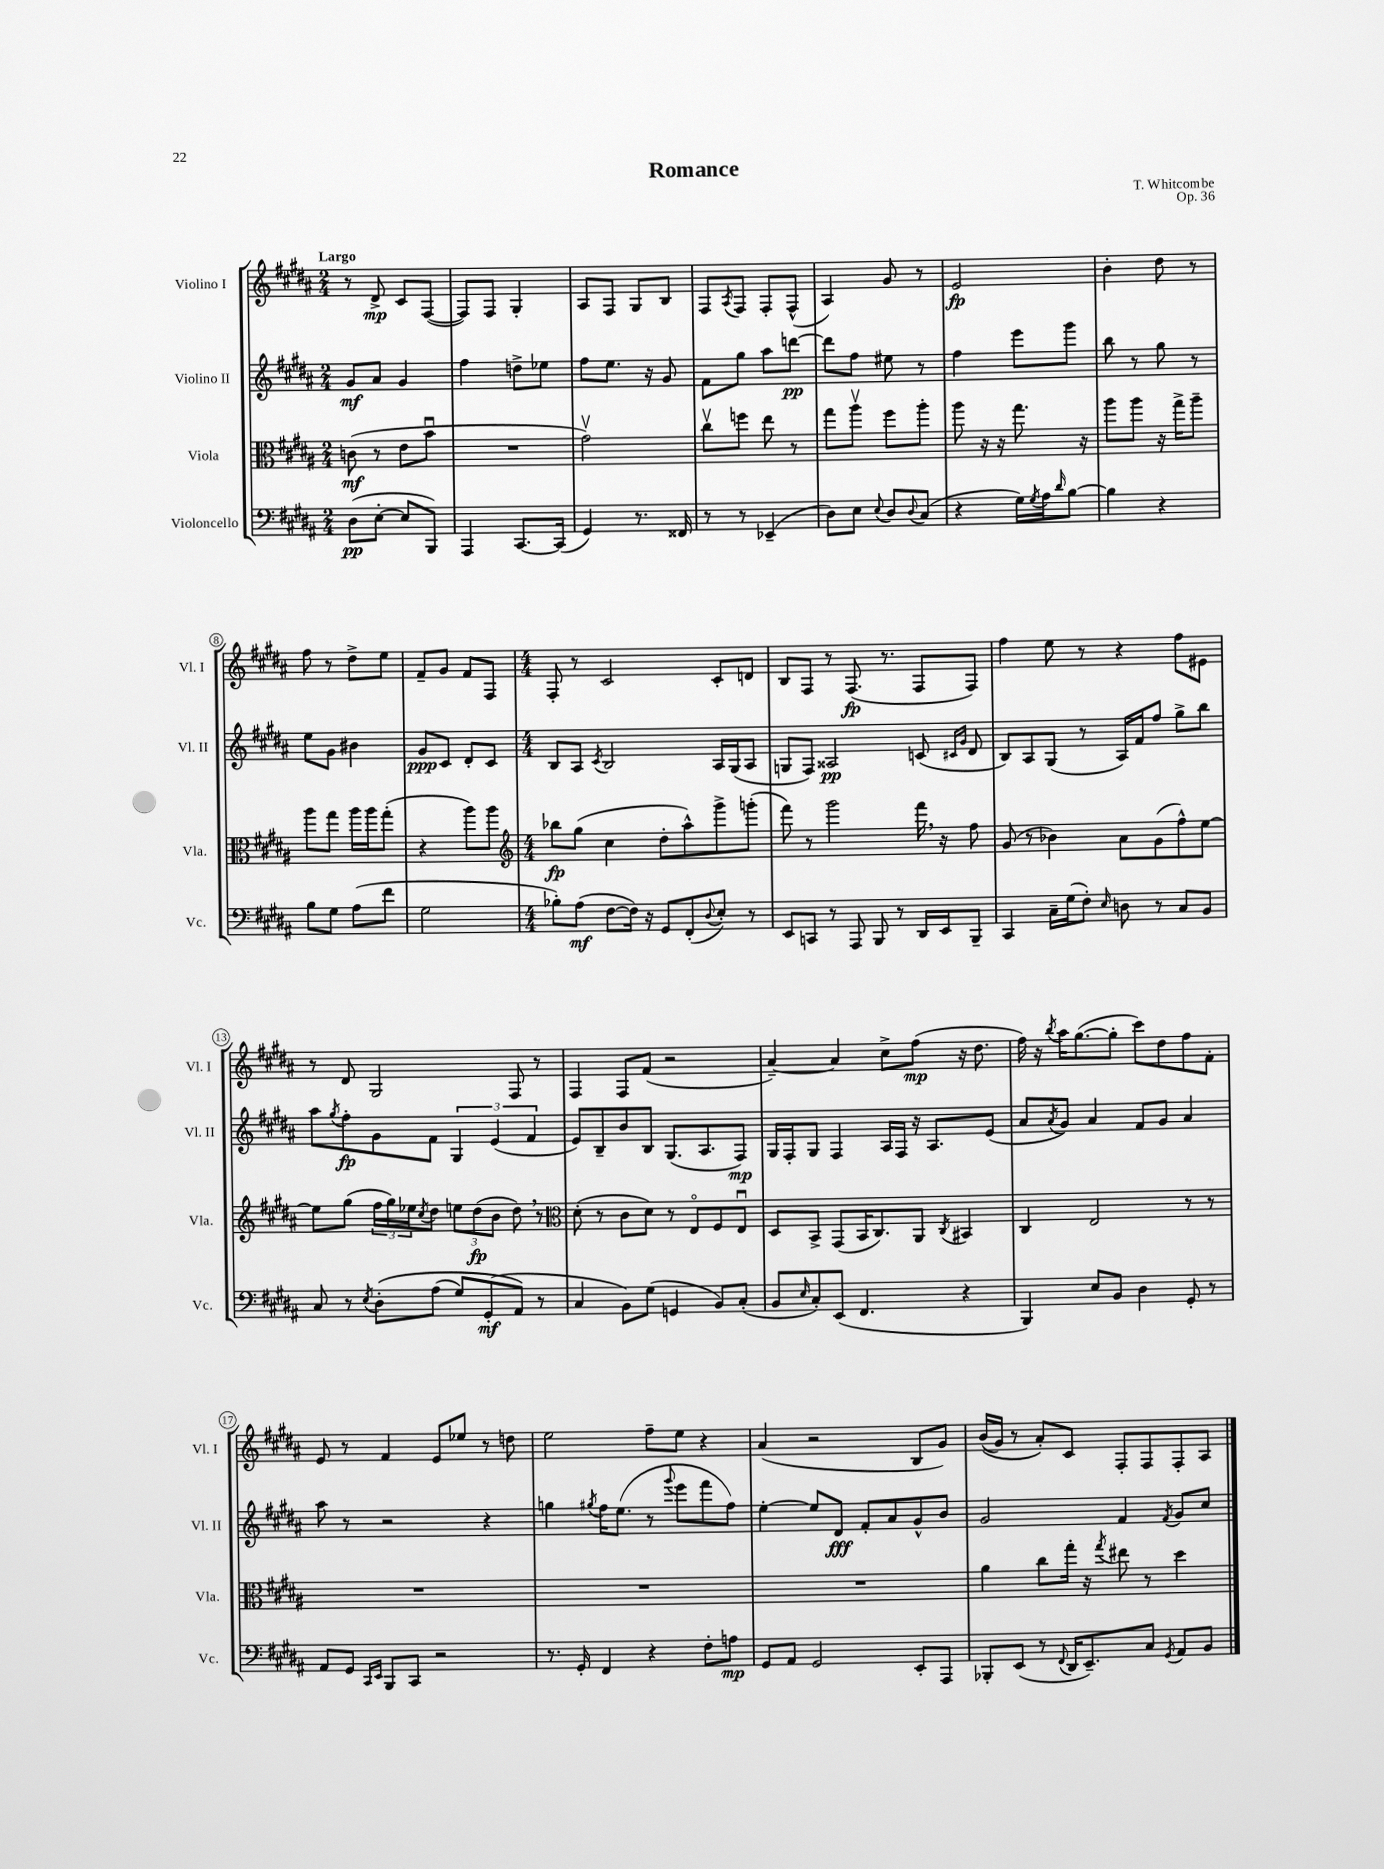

**kern	**kern	**kern	**kern
*staff4	*staff3	*staff2	*staff1
*clefF4	*clefC3	*clefG2	*clefG2
*k[f#c#g#d#a#]	*k[f#c#g#d#a#]	*k[f#c#g#d#a#]	*k[f#c#g#d#a#]
*M2/4	*M2/4	*M2/4	*M2/4
(8D#	(8c	8g#	8r
[8E'	8r	8a#	8d#^
8E]	8e	4g#	8c#
8BBB)	8bu	.	([8F#
=	=	=	=
4AAA#	2r	4ff#	8F#])
.	.	.	8F#
[8.CC#	.	8dd^	4G#'
.	.	8ee-	.
(16CC#]	.	.	.
=	=	=	=
4GG#)	2g#v)	8ff#	8A#
.	.	8.ee	8F#
8.r	.	.	8G#
.	.	16r	.
.	.	8g#	8B
16FF##	.	.	.
=	=	=	=
8r	8cc#v	8f#	8F#
.	.	.	8qA#
8r	8ff	8gg#	8F#
(4EE-~	8ee	8aa#	8F#'
.	8r	[8ddd	(8F#^^
=	=	=	=
8D#)	8gg#	8ddd]	4A#)
8E	8aa#v	8ff#	.
8qqE	.	.	.
8D#	8ff#	8ee#	8g#
8qqD#	.	.	.
(8C#	8aa#'	8r	8r
=	=	=	=
4r	8aa#	4ff#	2e
.	16r	.	.
.	16r	.	.
16G#)	8.gg#	8eee	.
8qG#	.	.	.
16A#	.	.	.
16qqd#	.	.	.
[8B	.	8ggg#	.
.	16r	.	.
=	=	=	=
4B]	8aa#	8bb	4b'
.	8aa#	8r	.
4r	16r	8gg#	8dd#
.	16gg#^	.	.
.	8aa#~	8r	8r
=	=	=	=
8B	8aa#	8ee	8ff#
8G#	8gg#	8g#	8r
(8A#	16aa#	4b#	8dd#^
.	16aa#	.	.
8f#	(8gg#'	.	8ee
=	=	=	=
2G#	4r	8g#	8f#~
.	.	8c#	8g#
.	8aa#)	8d#'	8f#
.	8aa#	8c#	8F#
=	=	=	=
*	*clefG2	*	*
*M4/4	*M4/4	*M4/4	*M4/4
8B-')	8bb-	8B	8F#'
(8A#	(8gg#	8A#	8r
.	.	8qc#	.
[8F#	4cc#	2B	2c#
16F#])	.	.	.
16r	.	.	.
8GG#	8dd#'	.	.
(8FF#'	8aa#^^)	.	.
8qqD#	.	.	.
8E')	8ggg#^	16A#	8c#'
.	.	(16G#	.
8r	(8ggg'	8A#	8d
=	=	=	=
8EE	8fff#)	8G	8B
8CC	8r	8F#)	8F#
8r	2ggg#	2A##	8r
8AAA#	.	.	(8.F#
8BBB	.	.	.
.	.	.	8.r
8r	.	.	.
16DD#	16fff#	(8c	8F#
16EE	16r	.	.
.	.	16qqc#	.
.	.	16qqg#	.
8BBB~	8ff#	8d#	8F#)
=	=	=	=
4CC#	(8g#	8B)	4ff#
.	8r	8A#	.
16C#~	4b-)	(8G#	8ee
(16G#	.	.	.
8F#')	.	8r	8r
16qqE	.	.	.
8D	8a#	16A#)	4r
.	.	16f#	.
8r	(8g#	8ff#	.
8C#	8ff#^^)	8gg#^	8ff#
8BB	[8ee	8bb	8e#
=	=	=	=
8C#	8ee]	8aa#	8r
.	.	8qgg#	.
8r	(8gg#	8ff#'	8d#
8qE	.	.	.
&(8D#'	24ff#	8g#	2G#
.	24gg#)	.	.
.	24ee-	.	.
.	8qcc#	.	.
(8A#	8dd#	8f#	.
8G#)	12ee	6G#	.
.	(12dd#	.	.
(8GG#'	.	.	.
.	12b	(6e	.
8AA#&)	8dd#)	.	8F#
.	.	6f#	.
8r	8r	.	8r
=	=	=	=
*	*clefC3	*	*
4C#	(8d#'	8e)	4F#
.	8r	8B~	.
8BB)	8c#	8b	8F#
(8G#	8d#)	8B	(8f#
4GG	8r	(8.G#	2r
.	8Eo	.	.
.	.	8.A#	.
8BB)	8F#	.	.
(8C#'	8Eu	8F#)	.
=	=	=	=
8BB	8D#	16G#	[4a#~)
.	.	16F#'	.
16qqE	.	.	.
8C#')	8BB^	8G#	.
(8EE	(8GG#	4F#	4a#]
4.FF#	16BB	.	.
.	8.C#)	.	.
.	.	16A#	8cc#^
.	.	16F#	.
.	8AA#	16r	(8ff#
.	.	8.A#	.
.	8qC#	.	.
4r	4BB#	.	16r
.	.	.	8.dd#
.	.	(8e	.
=	=	=	=
4BBB)	4C#	8a#	16ff#)
.	.	.	16r
.	.	8qa#	8qbb
.	.	8g#)	16aa#
.	.	.	([8.gg#
8E	2E	4a#	.
8BB	.	.	8gg#']
4D#	.	8f#	8ccc#)
.	.	8g#	8dd#
8GG#'	8r	4a#	8ff#
8r	8r	.	8f#'
=	=	=	=
8AA#	1r	8aa#	8e
8GG#	.	8r	8r
16qqCC#	.	.	.
16qqEE	.	.	.
8BBB	.	2r	4f#
8CC#	.	.	.
2r	.	.	8e
.	.	.	8ee-
.	.	4r	8r
.	.	.	8dd
=	=	=	=
8.r	1r	4gg	2ee
16GG#'	.	.	.
.	.	8qgg#	.
4FF#	.	16ff#	.
.	.	(8.ee	.
4r	.	8r	8ff#~
.	.	8qqggg#	.
.	.	8eee	8ee
8F#'	.	8fff#	4r
8A	.	8ff#)	.
=	=	=	=
8GG#	1r	[4ee'	(4a#
8AA#	.	.	.
2GG#	.	8ee]	2r
.	.	8d#	.
.	.	8f#'	.
.	.	8a#	.
8EE'	.	8g#^^	8B
8AAA#	.	8b	8g#)
=	=	=	=
8BBB-'	4a#	2g#	&((16b
.	.	.	16g#)
(8EE	.	.	8r
8r	8cc#	.	8a#'&)
8qqFF#	.	.	.
16DD#	16gg#'	.	8c#
8.EE~)	16r	.	.
.	8qgg#	.	.
.	8ee#	4f#	8F#'
8C#	8r	.	8F#
8qGG#	.	8qf#	.
8AA#	4dd#	8g#	8F#'
8BB	.	8cc#	8A#
==	==	==	==
*-	*-	*-	*-
